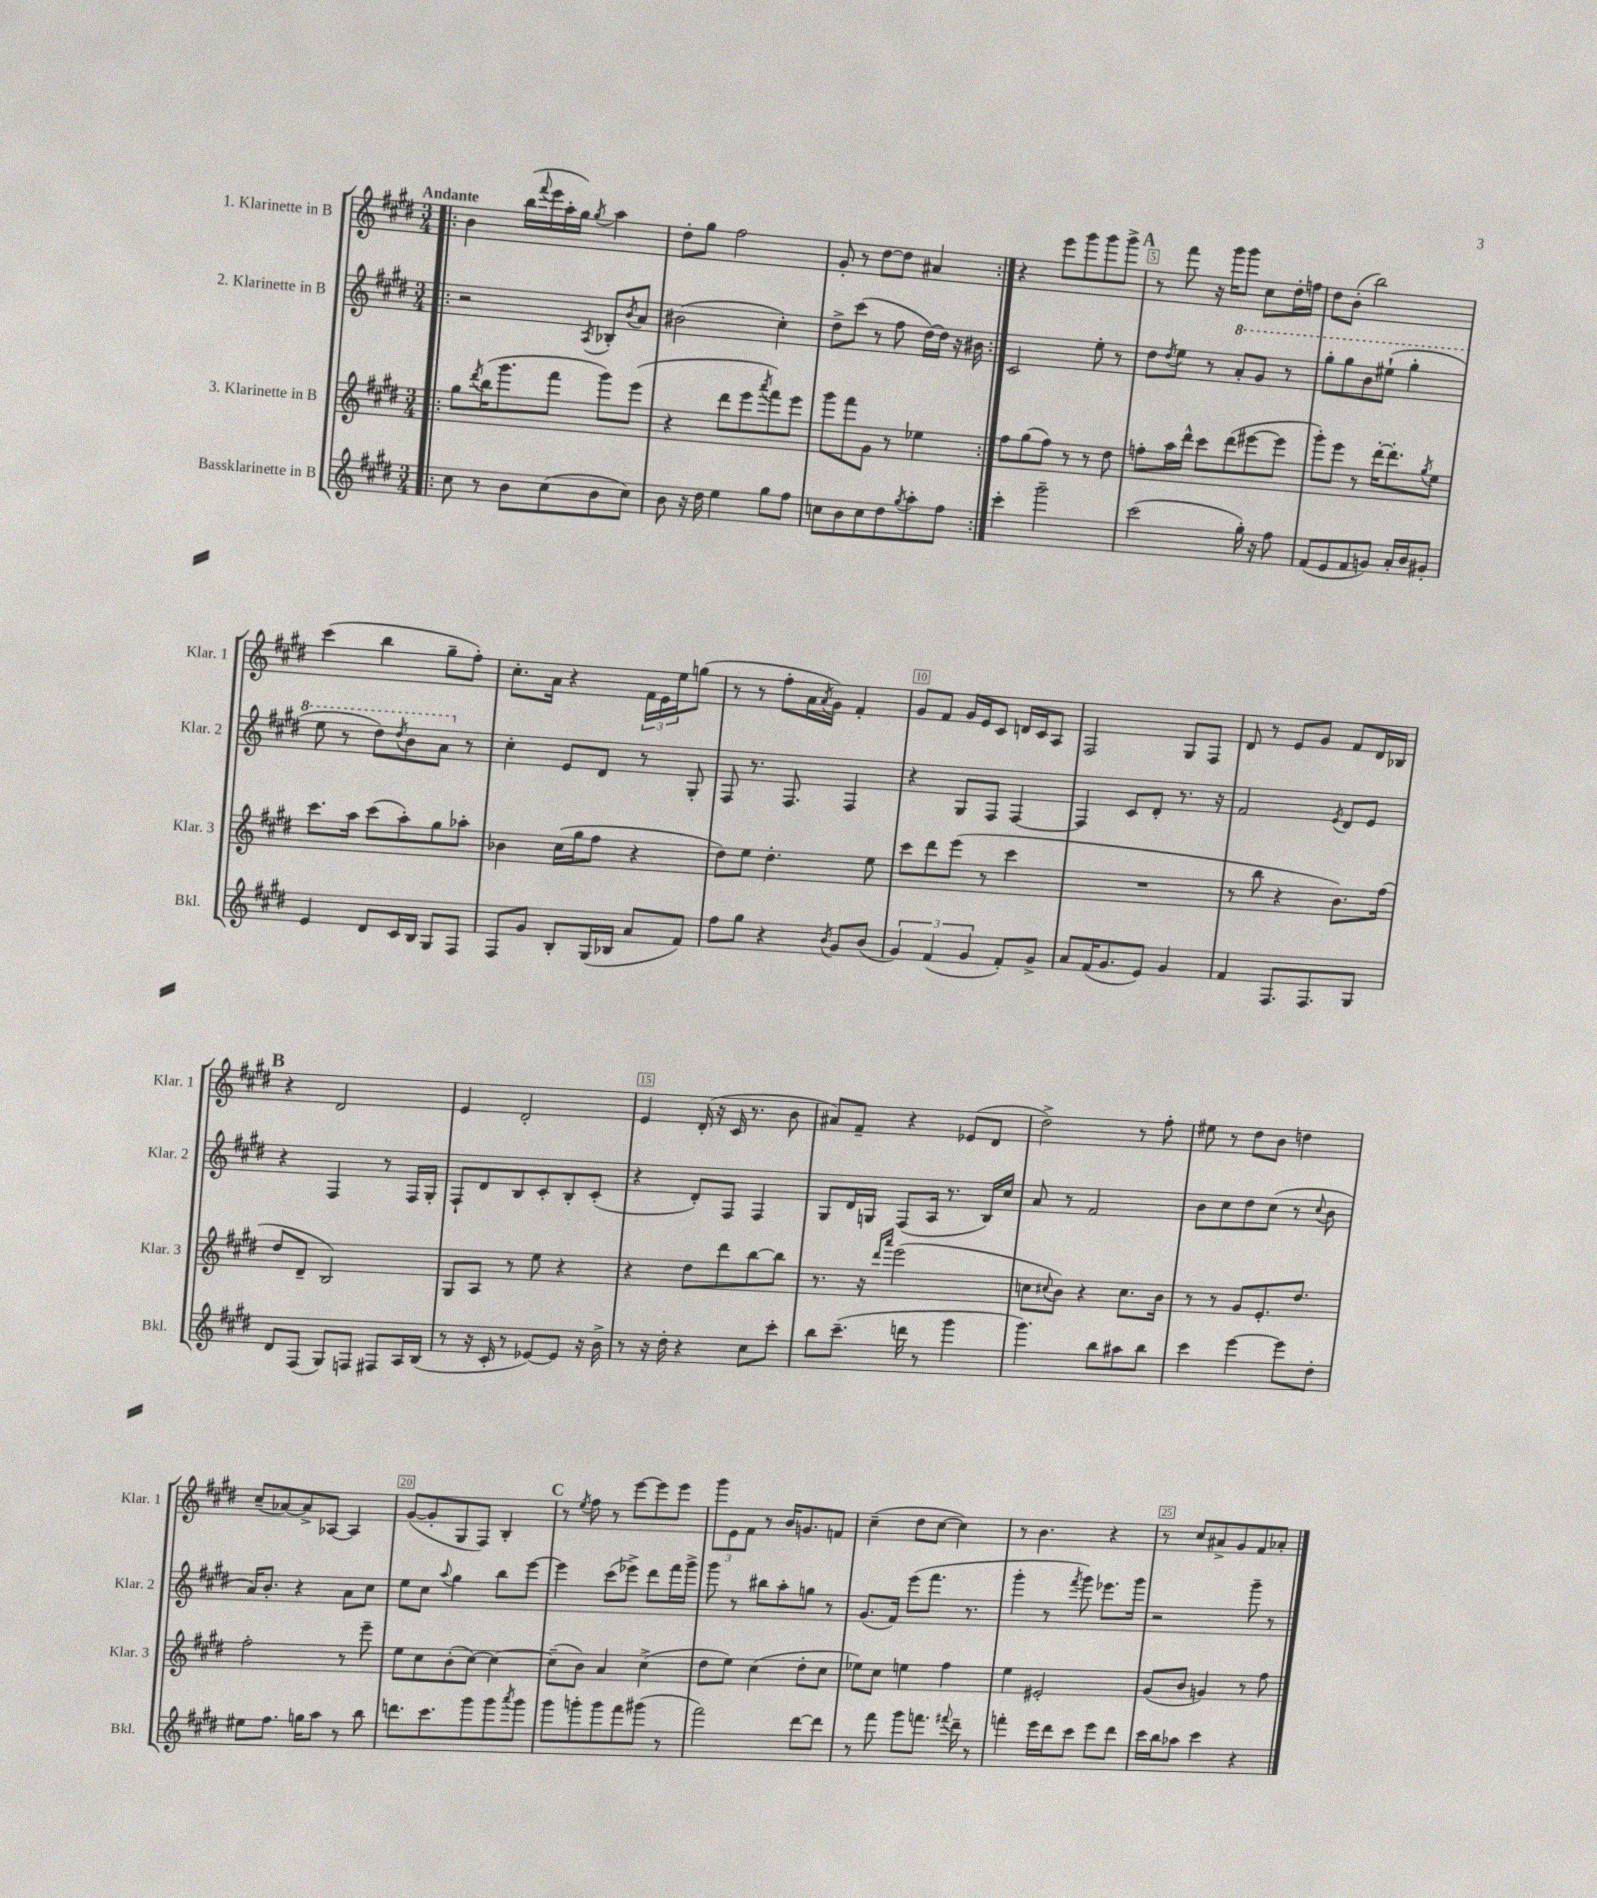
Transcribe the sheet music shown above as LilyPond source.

<<
\new StaffGroup <<
\new Staff = "s0" \with { instrumentName = "1. Klarinette in B" shortInstrumentName = "Klar. 1" } {
    \clef treble \key e \major \numericTimeSignature \time 3/4 \tempo "Andante"
    \repeat volta 2 { \bar ".|:" b'4 b''16( \appoggiatura { fis'''8 } e'''16 a''16-. gis''16) \acciaccatura { gis''8 } a''4 |
    dis''8-. gis''8 fis''2 |
    gis'8-. r8 dis''8~ dis''8 ais'4 | }
    r4 e'''8 gis'''8 gis'''8 gis'''8-> |
    \mark \markup { \bold "A" } r8 fis'''8 r16 gis'''16 gis'''8 cis''8 dis''16-. f''16 |
    dis''8 b'8-.( b''2) |
    cis'''4( b''4 gis''8-- fis''8-.) |
    cis''8.-. a'16 r4 \tuplet 3/2 { fis'16 e'16 e''16 } g''8( |
    r8 r8 fis''8-. a'16 \acciaccatura { a'8 } gis'16) fis'4-. |
    gis'8 fis'8 gis'16 e'16 cis'8 d'16 cis'16 a8 |
    fis2 gis8 fis8 |
    dis'8 r8 e'8 gis'8 fis'8 dis'16 bes16 |
    \mark \markup { \bold "B" } r4 dis'2 |
    e'4 dis'2-. |
    e'4 dis'16-.( r16 cis'16 r8. b'8 |
    ais'8) fis'8-- r4 ees'8( dis'8 |
    dis''2->) r8 fis''8-. |
    eis''8 r8 dis''8 b'8 d''4 |
    cis''8--( aes'8~) aes'8-> aes8~ aes4 |
    gis'8~( gis'8-. gis8 fis8) b4-. |
    \mark \markup { \bold "C" } r8 \acciaccatura { e''8 } fis''8 r8 e'''8~ e'''8 e'''8 |
    \tuplet 3/2 { gis'''8 e'8 fis'8 } r8 b'16 g'8. f'8 |
    cis''4--( dis''8 cis''8~ cis''4) |
    r8 b'4. r4 |
    r8 cis''8 ais'8-> gis'8 fis'8 aes'8-. \bar "|." |
}
\new Staff = "s1" \with { instrumentName = "2. Klarinette in B" shortInstrumentName = "Klar. 2" } {
    \clef treble \key e \major \numericTimeSignature \time 3/4
    \repeat volta 2 { \bar ".|:" r2 \acciaccatura { a8 } bes8-. \acciaccatura { b'8 } a'8 |
    bis'2( cis''4-.) |
    dis''8-> cis'''8( r8 fis''8 dis''16~) dis''16 r16 bis'16 | }
    cis'2 e''8-. r8 |
    \mark \markup { \bold "A" } dis''8 \acciaccatura { dis''8 } e''8 r8 \ottava #1 a''8-. gis''8 r8 |
    gis'''8-. gis'''8 b''8 eis'''8-!( gis'''4-. |
    e'''8 r8 dis'''8) \acciaccatura { dis'''8 } b''8 a''8 \ottava #0 r8 |
    cis''4-. e'8 dis'8 r8 gis8-. |
    fis8 r8. fis8. fis4 |
    r4 gis8 fis8 fis4~ |
    fis4 cis'8 dis'8-. r8. r16 |
    fis'2 \acciaccatura { e'8 } dis'8 e'8 |
    \mark \markup { \bold "B" } r4 fis4 r8 fis16 gis16-. |
    fis8-! dis'8 b8 cis'8-. b8-. cis'8-.( |
    r4 dis'8-.) fis8 fis4 |
    gis8 dis'16 g16 fis8( a16 r8. b16) cis''16 |
    a'8 r8 fis'2 |
    b'8 cis''8 dis''8 cis''8( r8 \appoggiatura { cis''8 } b'8 |
    a'16) b'8.-. r4 a'8 cis''8 |
    e''8 cis''8 \appoggiatura { a''8 } gis''4 b''8 e'''8~ |
    \mark \markup { \bold "C" } e'''4 cis'''8( ees'''8->) dis'''8 fis'''16 gis'''16-> |
    gis'''8 r8 bis''8 a''8-. g''8 r8 |
    gis'8.( fis'16) e'''8( fis'''8. r8. |
    gis'''4-. r8 \acciaccatura { fis'''8 } gis'''8) ees'''8. gis'''16 |
    r2 gis'''8-- r8 \bar "|." |
}
\new Staff = "s2" \with { instrumentName = "3. Klarinette in B" shortInstrumentName = "Klar. 3" } {
    \clef treble \key e \major \numericTimeSignature \time 3/4
    \repeat volta 2 { \bar ".|:" gis''8 \acciaccatura { dis'''8 } b''16( gis'''8. fis'''8 gis'''8) e'''8( |
    r4 dis'''8 e'''8 \acciaccatura { a'''8 } fis'''8) e'''8 |
    gis'''8 fis'''8 gis'8 r8 ees''4 | }
    fis''8 gis''8( fis''8) r8 r8 dis''8 |
    \mark \markup { \bold "A" } f''8-. a''16 dis'''16-^ cis'''8 dis'''8( eis'''8~ eis'''8 |
    gis'''8-.) e'''8 r8 dis'''16~-. dis'''8.-. \acciaccatura { gis''8 } e''8 |
    cis'''8. a''16 cis'''8( a''8-.) gis''8 aes''8-. |
    bes'4 cis''16( gis''16 fis''8 r4 |
    dis''8) e''8 dis''4.-. e''8 |
    cis'''8 dis'''8 e'''8( r8 cis'''4 |
    R2. |
    r8 b''8 r4 b'8.) fis''16( |
    \mark \markup { \bold "B" } dis''8 dis'8-- b2) |
    gis8 a8 r8 e''8 r4 |
    r4 dis''8 dis'''8 b''8~ b''8 |
    r8. r16 \grace { dis'''16 a'''16 } e'''2( |
    c''8 \appoggiatura { cis''8 } b'8) r4 cis''8. b'16 |
    r8 r8 gis'8 e'8.-. dis''8. |
    fis''2-. r8 e'''8-- |
    e''8 cis''8 b'8-.( cis''8~) cis''4~ |
    \mark \markup { \bold "C" } cis''8--( b'8) a'4 cis''4->( |
    dis''8 e''8) cis''4( dis''8-. cis''8 |
    ees''8) cis''8 e''4 fis''4 |
    e''4 eis'2-. |
    gis'8( b'8 g'4) r8 fis''8 \bar "|." |
}
\new Staff = "s3" \with { instrumentName = "Bassklarinette in B" shortInstrumentName = "Bkl." } {
    \clef treble \key e \major \numericTimeSignature \time 3/4
    \repeat volta 2 { \bar ".|:" cis''8 r8 b'8 cis''8( b'8 cis''8) |
    b'8 r16 dis''16 e''4 gis''8 fis''8 |
    c''8 b'8 c''8 dis''8 \acciaccatura { gis''8 } a''8-. fis''8 | }
    cis'''4-. gis'''2-- |
    \mark \markup { \bold "A" } cis'''2( gis''16-.) r16 fis''8 |
    fis'8( e'8 fis'8 g'8) a'16-. b'16 gis'8-. |
    e'4 dis'8 cis'16 b16 gis8 fis8 |
    fis8 gis'8 b8-. gis16( bes16 a'8 fis'8) |
    fis''8 gis''8 r4 \acciaccatura { b'8 } gis'8 b'8( |
    \tuplet 3/2 { gis'4) fis'4( gis'4 } fis'8-.) gis'8-> |
    a'8 fis'16( gis'8. e'8) gis'4 |
    fis'4 fis8. fis8. gis8 |
    \mark \markup { \bold "B" } dis'8 fis8( gis8) f8 fis8 a16 b16( |
    r8 r16 cis'16-. r8 ees'8~) ees'8 r16 b'16-> |
    r8 r16 dis''16-. r4 cis''8 cis'''8-. |
    b''8 cis'''8.--( d'''16 r8 gis'''4 |
    gis'''4.) b''8 ais''8 b''8 |
    cis'''4 e'''4~ e'''8 dis''8-. |
    eis''8 fis''8. g''16 a''8 r8 b''8 |
    d'''8. cis'''8. gis'''8 gis'''8 \acciaccatura { a'''8 } gis'''8 |
    \mark \markup { \bold "C" } gis'''8 g'''8-. g'''8 fis'''8 gis'''8( r8 |
    fis'''2) dis'''8~ dis'''8 |
    r8 fis'''8 gis'''8 f'''8. \appoggiatura { fis'''8 } dis'''16-- r8 |
    f'''4-. e'''16 dis'''16 cis'''8 e'''8 dis'''8 |
    cis'''16 b''16 aes''8 cis'''4 r4 \bar "|." |
}
>>
>>
\layout { \context { \Score \override BarNumber.break-visibility = ##(#f #t #t) barNumberVisibility = #(every-nth-bar-number-visible 5) \override BarNumber.stencil = #(make-stencil-boxer 0.1 0.3 ly:text-interface::print) } }
